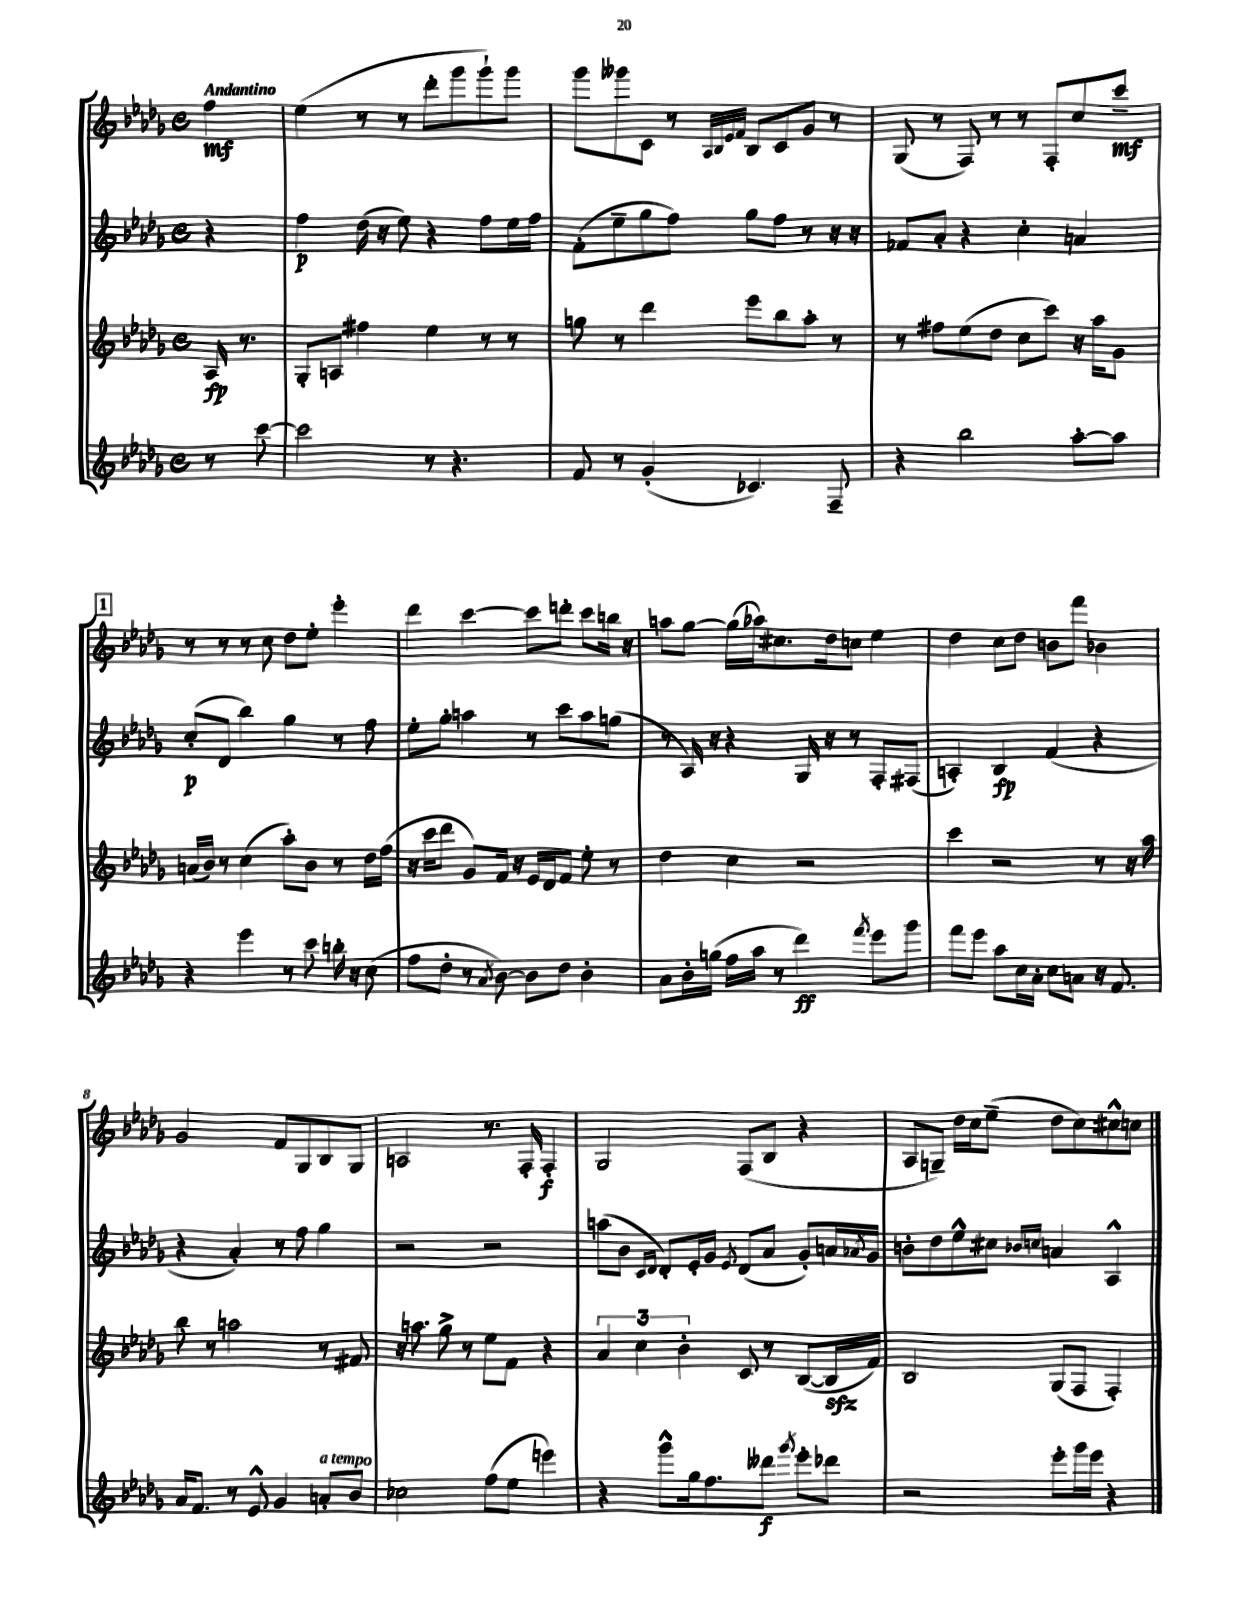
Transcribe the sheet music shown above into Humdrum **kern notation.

**kern	**dynam	**kern	**dynam	**kern	**dynam	**kern	**dynam
*part4	*part4	*part3	*part3	*part2	*part2	*part1	*part1
*staff4	*staff4	*staff3	*staff3	*staff2	*staff2	*staff1	*staff1
*clefG2	*	*clefG2	*	*clefG2	*	*clefG2	*
*k[b-e-a-d-g-]	*	*k[b-e-a-d-g-]	*	*k[b-e-a-d-g-]	*	*k[b-e-a-d-g-]	*
*M4/4	*	*M4/4	*	*M4/4	*	*M4/4	*
*met(c)	*	*met(c)	*	*met(c)	*	*met(c)	*
=	=	=	=	=	=	=	=
!	!	!	!	!	!	!LO:TX:a:B:t=Andantino	!
8r	.	16A-/	fp	4r	.	4ff\	mf
.	.	8.r	.	.	.	.	.
[8ccc\	.	.	.	.	.	.	.
=1	=1	=1	=1	=1	=1	=1	=1
2ccc\]	.	8G-'/L	.	4ff\	p	(4ee-\	.
.	.	8An/J	.	.	.	.	.
.	.	4ff#X\	.	(16dd-\	.	8r	.
.	.	.	.	16r	.	.	.
.	.	.	.	8ee-\)	.	8r	.
8r	.	4ee-\	.	4r	.	8ddd-'\L	.
4.r	.	.	.	.	.	8ggg-\	.
.	.	8r	.	8ff\L	.	8ggg-`\)	.
.	.	8r	.	16ee-\L	.	8ggg-\J	.
.	.	.	.	16ff\JJ	.	.	.
=2	=2	=2	=2	=2	=2	=2	=2
8f/	.	8ggn\	.	(8f'\L	.	8ggg-\L	.
8r	.	8r	.	8ee-~\	.	8ggg--X\	.
(4g-'/	.	4ddd-\	.	8gg-\	.	8c\J	.
.	.	.	.	8ff\J)	.	8r	.
.	.	.	.	.	.	32qqA-/LLL	.
.	.	.	.	.	.	32qqB-/	.
.	.	.	.	.	.	32qqe-/	.
.	.	.	.	.	.	32qqf/JJJ	.
4.c-X/)	.	8eee-\L	.	8gg-\L	.	8B-/L	.
.	.	8bb-\	.	8ff\J	.	8c/	.
.	.	8aa-'\J	.	8r	.	8g-/J	.
8F~/	.	8r	.	16r	.	8r	.
.	.	.	.	16r	.	.	.
=3	=3	=3	=3	=3	=3	=3	=3
4r	.	8r	.	8f-X/L	.	(8G-/	.
.	.	8ff#X\L	.	8a-'/J	.	8r	.
2bb-\	.	(8ee-\	.	4r	.	8F/)	.
.	.	8dd-\J	.	.	.	8r	.
.	.	8cc\L	.	4cc'\	.	8r	.
.	.	8ccc\J)	.	.	.	8F'/L	.
[8aa-'\L	.	16r	.	4an/	.	8cc/	.
.	.	16aa-\KL	.	.	.	.	.
8aa-\J]	.	8g-\J	.	.	.	8ccc~/J	mf
!!LO:LB:g=z
!!LO:REH:place=s1:t=1
=4	=4	=4	=4	=4	=4	=4	=4
4r	.	(16an/LL	.	(8cc'/L	p	8r	.
.	.	16b-/JJ)	.	.	.	.	.
.	.	8r	.	8d-/J	.	8r	.
4eee-\	.	(4cc\	.	4bb-\)	.	8r	.
.	.	.	.	.	.	8cc\	.
8r	.	8aa-'\L)	.	4gg-\	.	8dd-\L	.
8ccc\	.	8b-\J	.	.	.	8ee-'\J	.
16bbn'\	.	8r	.	8r	.	4eee-'\	.
16r	.	.	.	.	.	.	.
(8cc\	.	16dd-\LL	.	8ff\	.	.	.
.	.	(16ff\JJ	.	.	.	.	.
=5	=5	=5	=5	=5	=5	=5	=5
8ff\L	.	16r	.	8ee-'\L	.	4ddd-\	.
.	.	16ccc\KL	.	.	.	.	.
8dd-'\J	.	8ddd-\J	.	8gg-'\J	.	.	.
8r	.	8g-/L)	.	4aan\	.	[4ccc\	.
8qa-/	.	.	.	.	.	.	.
[8b-\)	.	16f/Jk	.	.	.	.	.
.	.	16r	.	.	.	.	.
8b-\L]	.	16e-/LL	.	8r	.	8ccc\L]	.
.	.	16d-/J	.	.	.	.	.
8dd-\J	.	8f/J	.	8ccc\L	.	8dddn'\J	.
4b-'\	.	8ee-'\	.	8aa\	.	8ccc\L	.
.	.	8r	.	(8ggn\J	.	16bbn\Jk	.
.	.	.	.	.	.	16r	.
=6	=6	=6	=6	=6	=6	=6	=6
8a-\L	.	4dd-\	.	8r	.	8aan\L	.
16b-'\L	.	.	.	16A-/)	.	[8gg-\J	.
(16ggn\JJ	.	.	.	16r	.	.	.
16ff\LL	.	4cc\	.	4r	.	(16gg-\LL]	.
16aa-\JJ	.	.	.	.	.	16aa-X\J)	.
8r	.	.	.	.	.	8.cc#X\	.
4ddd-\)	ff	2r	.	16G-/	.	.	.
.	.	.	.	16r	.	16dd-\k	.
.	.	.	.	8r	.	8ccn\J	.
8qfff/	.	.	.	.	.	.	.
8eee-\L	.	.	.	8F'/L	.	4ee-\	.
8ggg-\J	.	.	.	(8F#X/J	.	.	.
=7	=7	=7	=7	=7	=7	=7	=7
8fff\L	.	4ccc\	.	4An'/)	.	4dd-\	.
8eee-\J	.	.	.	.	.	.	.
8aa-\L	.	2r	.	4B-/	fp	8cc\L	.
16cc\L	.	.	.	.	.	8dd-\J	.
16a-'\JJ	.	.	.	.	.	.	.
8cc\L	.	.	.	(4f/	.	8bn\L	.
8an\J	.	.	.	.	.	8fff\J	.
16r	.	8r	.	4r	.	4b-X\	.
8.f/	.	.	.	.	.	.	.
.	.	16r	.	.	.	.	.
.	.	16aa-\	.	.	.	.	.
!!LO:LB:g=z
=8	=8	=8	=8	=8	=8	=8	=8
16a-/KL	.	8bb-\	.	4r	.	2g-/	.
8.f/J	.	.	.	.	.	.	.
.	.	8r	.	.	.	.	.
8r	.	2aan\	.	4a-'/)	.	.	.
8e-^^/	.	.	.	.	.	.	.
4g-/	.	.	.	8r	.	8f/L	.
.	.	.	.	8ff\	.	8G-/	.
!LO:TX:a:i:t=a tempo	!	!	!	!	!	!	!
8an'/L	.	8r	.	4gg-\	.	8B-/	.
8b-/J	.	8f#X/	.	.	.	8G-/J	.
=9	=9	=9	=9	=9	=9	=9	=9
2cc-X\	.	16r	.	2r	.	2An/	.
.	.	8.aan\	.	.	.	.	.
.	.	8gg-^\	.	.	.	.	.
.	.	8r	.	.	.	.	.
(8ff\L	.	8ee-\L	.	2r	.	8.r	.
8ee-\J	.	8f\J	.	.	.	.	.
.	.	.	.	.	.	16F'/	.
4eeen\)	.	4r	.	.	.	4F'/	f
=10	=10	=10	=10	=10	=10	=10	=10
4r	.	6a-/	.	(8aan\L	.	2G-/	.
.	.	.	.	8b-\J	.	.	.
.	.	6cc\	.	.	.	.	.
.	.	.	.	16qqc/LL	.	.	.
.	.	.	.	16qqd-/JJ	.	.	.
8ggg-^^\L	.	.	.	8d-'/L)	.	.	.
.	.	6b-'\	.	.	.	.	.
16gg-\k	.	.	.	16e-'/L	.	.	.
8.ff\	.	.	.	16g-/JJ	.	.	.
.	.	.	.	8qe-/	.	.	.
.	.	8c/	.	(8d-/L	.	(8F/L	.
8ddd--X\J	f	8r	.	8a-/J	.	8B-/J	.
8qggg-/	.	.	.	.	.	.	.
8eee-'\L	.	([8B-/L	.	8g-'/L)	.	4r	.
8ddd-X\J	.	16B-zz/L]	.	16an/L	.	.	.
.	.	.	.	8qa-X/	.	.	.
.	.	16f/JJ)	.	16g-/JJ	.	.	.
=11	=11	=11	=11	=11	=11	=11	=11
2r	.	2B-/	.	8bn'\L	.	8A-/L	.
.	.	.	.	8dd-\	.	8Gn~/J)	.
.	.	.	.	8ee-^^\	.	16dd-\LL	.
.	.	.	.	.	.	16cc\J	.
.	.	.	.	8cc#X\J	.	(8ee-~\J	.
.	.	.	.	16qqb-X/LL	.	.	.
.	.	.	.	16qqccn/JJ	.	.	.
8eee-'\L	.	(8G-/L	.	4an/	.	8dd-\L	.
16ggg-\L	.	8F/J	.	.	.	8cc\)	.
16eee-\JJ	.	.	.	.	.	.	.
4r	.	4F'/)	.	4A-^^/	.	8cc#X^^\	.
.	.	.	.	.	.	8ccn\J	.
==	==	==	==	==	==	==	==
*-	*-	*-	*-	*-	*-	*-	*-
